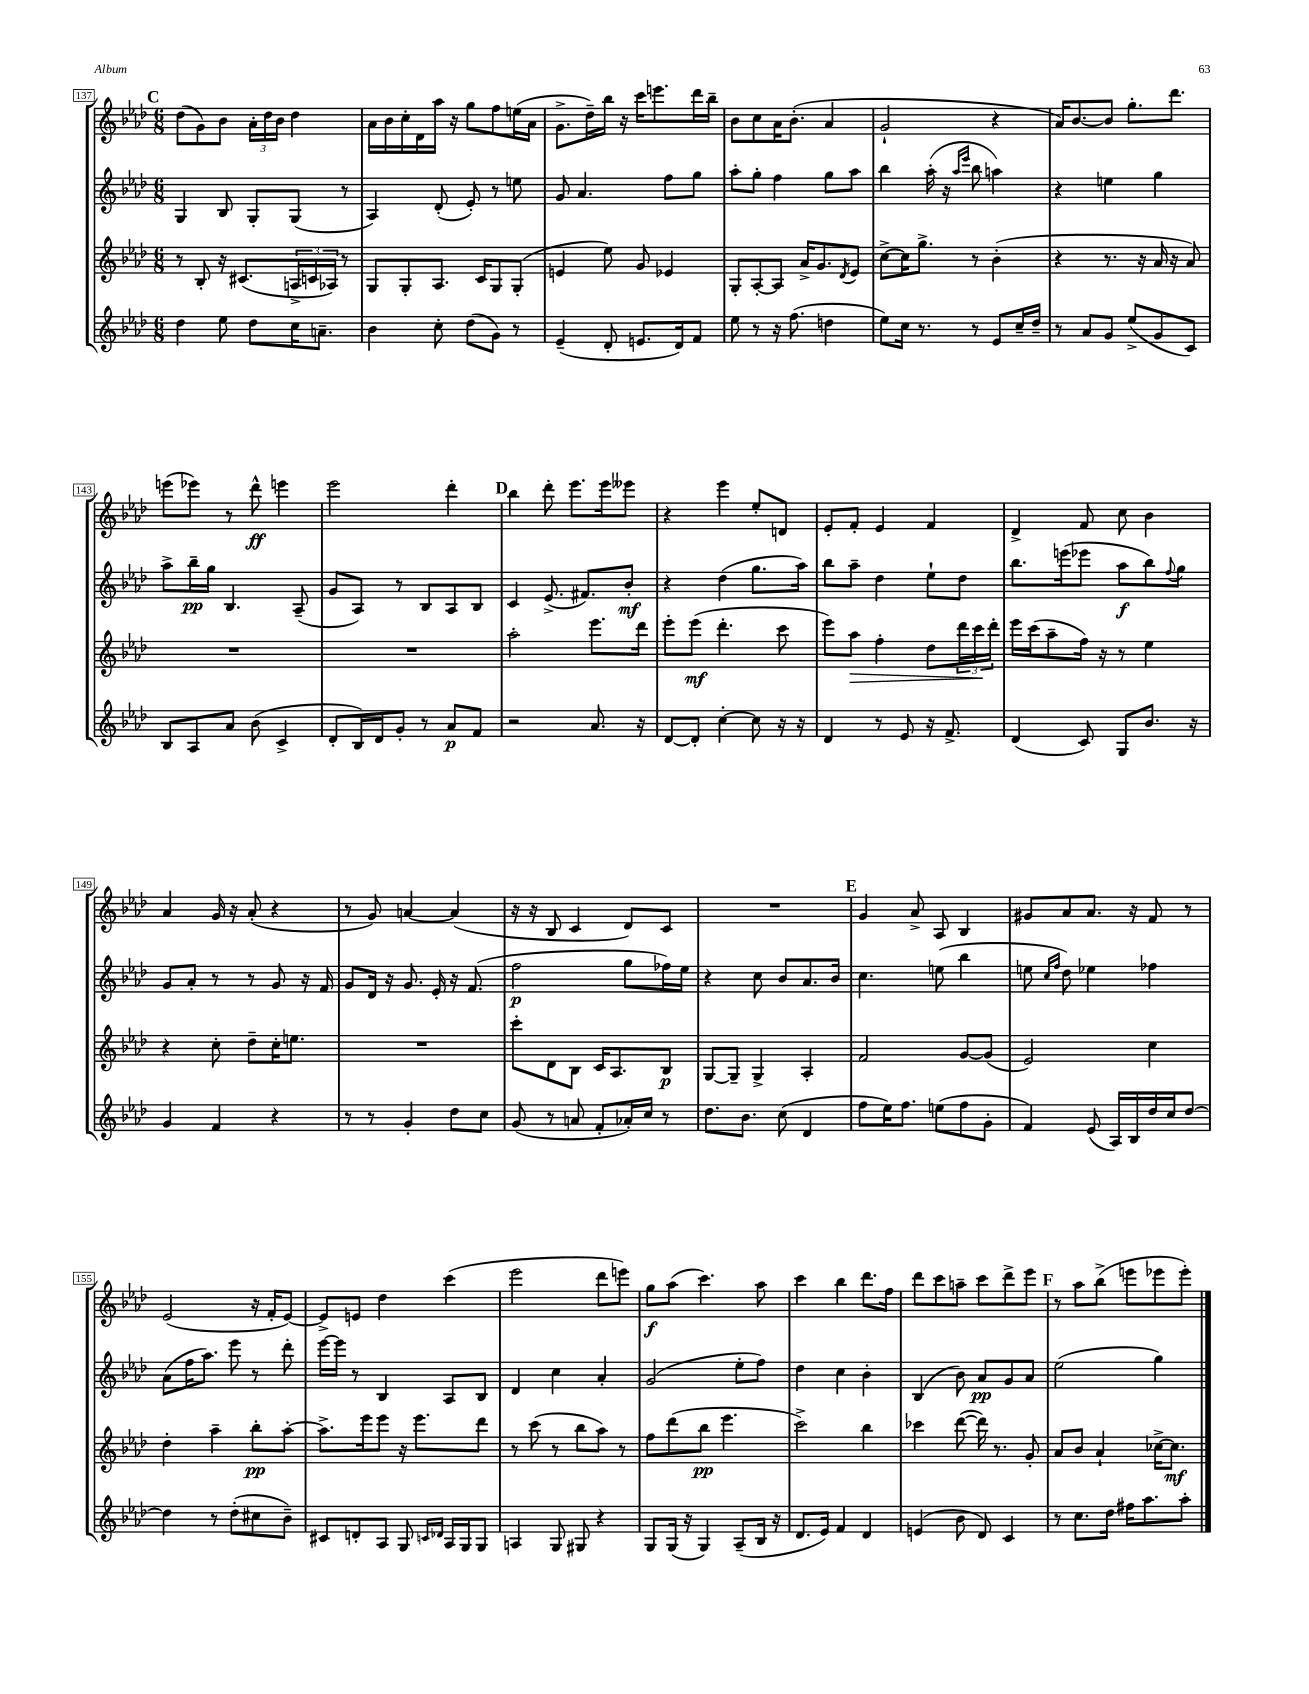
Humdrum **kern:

**kern	**kern	**kern	**kern
*staff4	*staff3	*staff2	*staff1
*clefG2	*clefG2	*clefG2	*clefG2
*k[b-e-a-d-]	*k[b-e-a-d-]	*k[b-e-a-d-]	*k[b-e-a-d-]
*M6/8	*M6/8	*M6/8	*M6/8
4dd-	8r	4G	(8dd-
.	8B-'	.	8g)
8ee-	16r	8B-	8b-
.	(8.c#	.	.
8dd-	.	8G'	24a-'
.	.	.	24dd-
.	.	.	24b-
16cc	24A^	(8G	4dd-
.	24c	.	.
8.a~	.	.	.
.	24A-)	.	.
.	8r	8r	.
=	=	=	=
4b-	8G	4A-)	16a-
.	.	.	16b-
.	8G'	.	16cc'
.	.	.	16d-
8cc'	8.A-	(8d-'	16aa-
.	.	.	16r
(8dd-	.	8e-')	8gg
.	16c	.	.
8g)	8G	8r	8ff
8r	(8G'	8ee	(16ee
.	.	.	16a-
=	=	=	=
(4e-~	4e	8g	8.g^
.	.	4.a-	.
.	.	.	16dd-~)
8d-'	8ee-)	.	16bb-
.	.	.	16r
8.e	8g	.	16ccc
.	.	.	8.eee
.	4e-	8ff	.
16d-)	.	.	.
8f	.	8gg	16ddd-
.	.	.	16bb-~
=	=	=	=
8ee-	8G'	8aa-'	8b-
8r	[8A-'	8gg'	8cc
16r	8A-]	4ff	16a-
(8.ff	.	.	(8.b-'
.	16a-^	.	.
.	8.g	.	.
4dd	.	8gg	4a-
.	8qd-	.	.
.	8e-	8aa-	.
=	=	=	=
8ee-)	[8cc^	4bb-	2g`
16cc	16cc]	.	.
8.r	8.gg^	.	.
.	.	(16aa-'	.
.	.	16r	.
.	.	16qqaa-	.
.	.	16qqeee-	.
8r	8r	8bb-	.
8e-	(4b-'	4aa)	4r
16cc~	.	.	.
16dd-~	.	.	.
=	=	=	=
8r	4r	4r	16a-)
.	.	.	[8.b-
8a-	.	.	.
8g	8.r	4ee	8b-]
(8ee-^	.	.	8.gg'
.	16r	.	.
8g	16a-	4gg	.
.	16r	.	8.ddd-
8c)	8a-)	.	.
=	=	=	=
8B-	2.r	8aa-^	(8eee
8A-	.	16bb-~	8eee-)
.	.	16gg	.
8a-	.	4.B-	8r
(8b-	.	.	8ddd-^^
4c^	.	.	4eee
.	.	(8A-~	.
=	=	=	=
8d-'	2.r	8g	2eee-
16B-)	.	8A-)	.
16d-	.	.	.
8g'	.	8r	.
8r	.	8B-	.
8a-	.	8A-	4ddd-'
8f	.	8B-	.
=	=	=	=
2r	2aa-'	4c	4bb-
.	.	(8.e-^	8ddd-'
.	.	.	8.eee-
.	.	8.f#)	.
8.a-	8.eee-	.	.
.	.	.	16eee-
.	.	8b-'	8eee--
16r	16ddd-	.	.
=	=	=	=
[8d-	8eee-'	4r	4r
8d-']	(8eee-	.	.
[4cc'	4.ddd-'	(4dd-	4eee-
8cc]	.	8.gg	8ee-'
16r	8ccc	.	8d
16r	.	16aa-)	.
=	=	=	=
4d-	8eee-)	8bb-	8e-'
.	8aa-	8aa-~	8f'
8r	4ff'	4dd-	4e-
8e-	.	.	.
16r	8dd-	8ee-`	4f
8.f^	.	.	.
.	24ddd-	8dd-	.
.	24ccc	.	.
.	24ddd-'	.	.
=	=	=	=
(4d-	16eee-	8.bb-	4d-^
.	(16ccc	.	.
.	8aa-~	.	.
.	.	(16eee	.
8c)	16ff)	8eee-	8f
.	16r	.	.
8G	8r	8aa-	8cc
8.b-	4ee-	8bb-)	4b-
.	.	8qqff	.
.	.	8gg	.
16r	.	.	.
=	=	=	=
4g	4r	8g	4a-
.	.	8a-'	.
4f	8cc'	8r	16g
.	.	.	16r
.	8dd-~	8r	(8a-'
4r	16cc'	8g	4r
.	8.ee	.	.
.	.	16r	.
.	.	16f	.
=	=	=	=
8r	2.r	8g	8r
8r	.	16d-	8g)
.	.	16r	.
4g'	.	8.g	[4a
.	.	16e-'	.
8dd-	.	16r	(4a]
.	.	(8.f	.
8cc	.	.	.
=	=	=	=
(8g	8ccc'	2ff	16r
.	.	.	16r
8r	8d-	.	8B-
8a	8B-	.	4c
8f'	16c	.	.
.	8.A-	.	.
16a-')	.	8gg	8d-)
16cc	.	.	.
8r	8B-	16ff-)	8c
.	.	16ee-	.
=	=	=	=
8.dd-	[8G	4r	2.r
.	8G~]	.	.
8.b-	.	.	.
.	4G^	8cc	.
(8cc	.	8b-	.
4d-	4A-'	8.a-	.
.	.	16b-	.
=	=	=	=
8ff	2f	4.cc	4g
16ee-)	.	.	.
8.ff	.	.	.
.	.	.	8a-^
(8ee	.	(8ee	8A-
8ff	[8g	4bb-	4B-
8g'	(8g]	.	.
=	=	=	=
4f)	2e-)	8ee	8g#
.	.	16qqcc	.
.	.	16qqff	.
.	.	8dd-)	8a-
(8e-	.	4ee-	8.a-
16A-)	.	.	.
16B-	.	.	16r
16dd-	4cc	4ff-	8f
16cc	.	.	.
[8dd-	.	.	8r
=	=	=	=
4dd-]	4dd-'	(8a-	(2e-
.	.	16ff	.
.	.	8.aa-)	.
8r	4aa-~	.	.
(8dd-'	.	8eee-	.
8cc#	8bb-'	8r	16r
.	.	.	16f'
8b-~)	[8aa-'	8ddd-'	[8e-)
=	=	=	=
8c#	8.aa-^]	[16eee-	8e-^]
.	.	16eee-]	.
8d'	.	8r	8e
.	16eee-	.	.
8A-	8eee-	4B-	4dd-
8G	16r	.	.
.	8.eee-	.	.
16qqc	.	.	.
16qqd-	.	.	.
16A-	.	8A-	(4ccc
16G	.	.	.
8G	8ddd-	8B-	.
=	=	=	=
4A	8r	4d-	2eee-
.	(8ccc	.	.
8G	8r	4cc	.
8G#	8bb-	.	.
4r	8aa-)	4a-'	8ddd-
.	8r	.	8eee)
=	=	=	=
8G	8ff	(2g	8gg
(16G	(8ddd-	.	(8aa-
16r	.	.	.
4G)	8bb-	.	4.ccc)
.	4.eee-	.	.
(8A-~	.	8ee-'	.
16B-	.	8ff)	8aa-
16r	.	.	.
=	=	=	=
8.d-	2ccc^)	4dd-	4ccc
16e-)	.	.	.
4f	.	4cc	4bb-
4d-	4bb-	4b-'	8.ddd-
.	.	.	16ff
=	=	=	=
(4e	4ccc-	(4B-	8ddd-
.	.	.	8ccc
8b-	([8ddd-	8b-)	8aa~
8d-)	16ddd-])	8a-	8ccc
.	8.r	.	.
4c	.	8g	8ddd-^
.	8g'	8a-	8eee-
=	=	=	=
8r	8a-	(2ee-	8r
8.cc	8b-	.	8aa-
.	4a-`	.	(8bb-^
16dd-	.	.	.
16ff#	.	.	8eee
8.aa-	.	.	.
.	[16cc-^	4gg)	8eee-
.	8.cc-]	.	.
8aa-'	.	.	8eee-')
==	==	==	==
*-	*-	*-	*-
